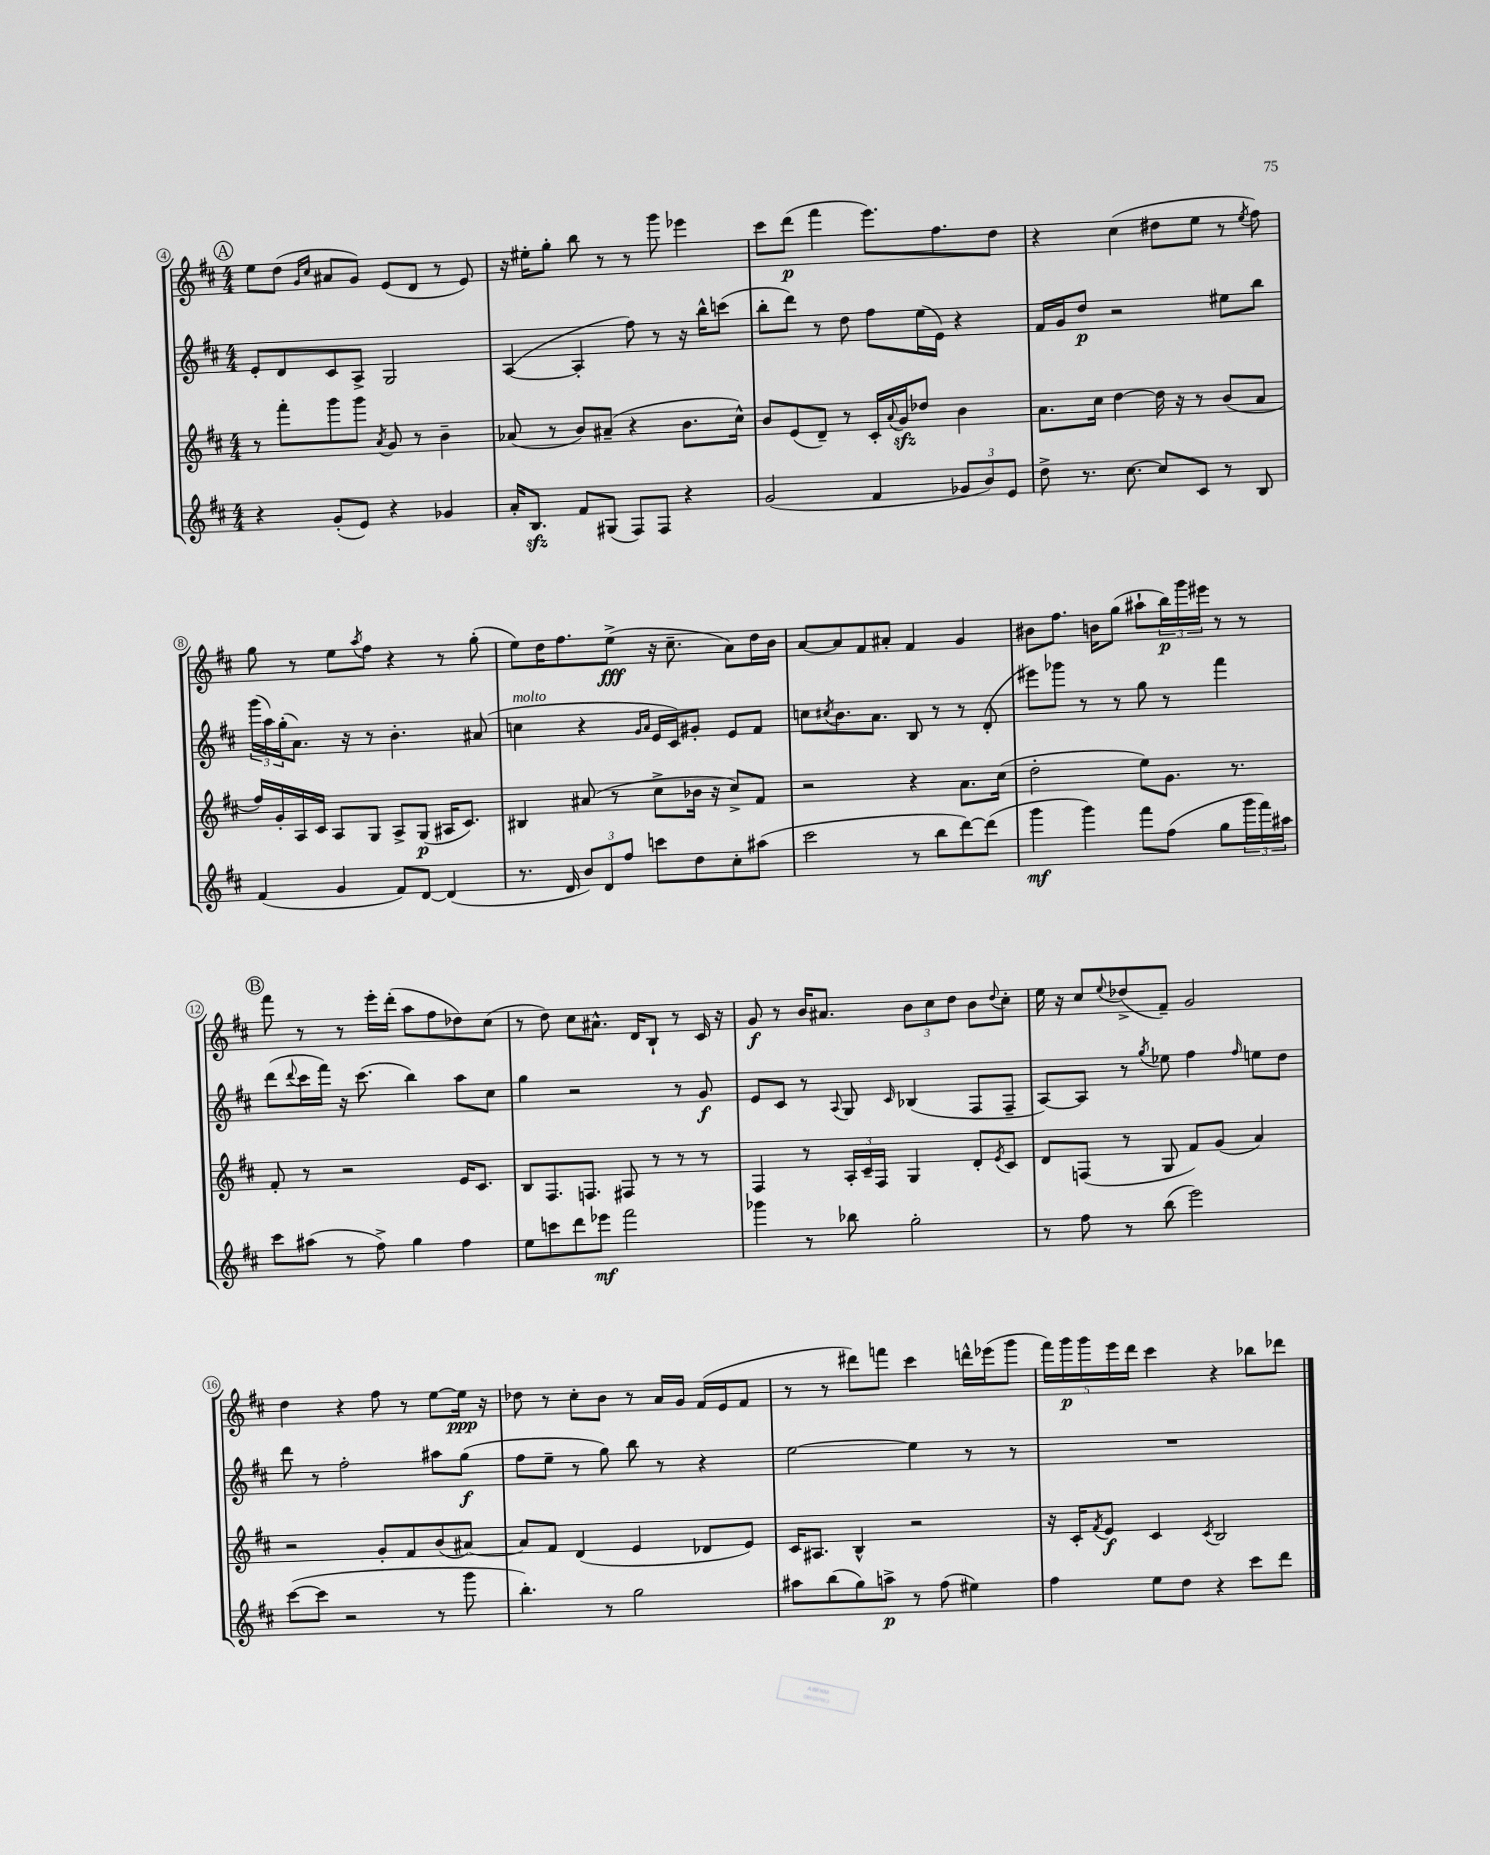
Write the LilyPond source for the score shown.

<<
\new StaffGroup <<
\new Staff = "s0" {
    \clef treble \key d \major \numericTimeSignature \time 4/4
    \mark \markup { \circle "A" } e''8 d''8( \grace { g'16 cis''16 } ais'8 g'8) e'8( d'8 r8 e'8) |
    r16 eis''16-. g''8-. b''8 r8 r8 g'''8 ees'''4 |
    cis'''8 d'''8\p( fis'''4 e'''8.) fis''8. d''8 |
    r4 cis''4( dis''8 e''8 r8 \acciaccatura { e''8 } fis''8) |
    g''8 r8 e''8 \acciaccatura { a''8 } fis''8 r4 r8 g''8-.( |
    e''8) d''16 fis''8. e''8->\fff( r16 cis''8.-- a'8) d''16 b'16 |
    a'8~ a'8 fis'8 ais'8-. fis'4 g'4 |
    bis'8 fis''8. b'16 g''8( ais''8-! \tuplet 3/2 { b''16\p) g'''16 eis'''16 } r8 r8 |
    \mark \markup { \circle "B" } fis'''8 r8 r8 e'''16-. d'''16-.( a''8 fis''8 des''8) cis''8( |
    r8 d''8) cis''8 ais'8.-^ d'16 b8-! r8 cis'16 r16 |
    g'8\f r8 b'16 ais'8. \tuplet 3/2 { b'8 cis''8 d''8 } b'8 \appoggiatura { d''8 } cis''8-. |
    e''16 r16 cis''8 \appoggiatura { e''8 } des''8->( fis'8--) g'2 |
    d''4 r4 fis''8 r8 e''8~ e''16\ppp r16 |
    des''8 r8 cis''8-. b'8 r8 a'16 g'16 fis'16( e'16 fis'8 |
    r8 r8 dis'''8) f'''8 cis'''4 d'''16-^ ees'''16( g'''8 |
    \tuplet 5/4 { fis'''16) g'''16\p g'''16 e'''16 d'''16 } cis'''4 r4 bes''8 des'''8 \bar "|." |
}
\new Staff = "s1" {
    \clef treble \key d \major \numericTimeSignature \time 4/4
    \mark \markup { \circle "A" } e'8-. d'8 cis'8 a8-> g2 |
    a4~( a4-. fis''8) r8 r16 b''16-^ c'''8( |
    b''8-. d'''8) r8 d''8 fis''8 e''16( e'16) r4 |
    fis'16 g'16 d''8\p r2 eis''8 b''8 |
    \tuplet 3/2 { g'''16( a''16) g''16-.( } a'8.) r16 r8 b'4.-. ais'8( |
    c''4^\markup { \italic "molto" } r4 \grace { g'16 a'16 } e'16 cis'16) gis'8-. e'8 fis'8 |
    c''8 \acciaccatura { cis''8 } b'8. a'8. b8 r8 r8 d'8-.( |
    eis'''8) ges'''8 r8 r8 g''8 r8 fis'''4 |
    \mark \markup { \circle "B" } d'''8( \appoggiatura { d'''8 } cis'''16 fis'''16) r16 cis'''8.( b''4) a''8 cis''8 |
    g''4 r2 r8 g'8\f |
    e'8 cis'8 r8 \appoggiatura { a8 } g8 \grace { cis'16 } bes4( fis8 fis8-- |
    a8~) a8 r8 \acciaccatura { g''8 } ees''8 fis''4 \grace { fis''16 } e''8 d''8 |
    d'''8 r8 fis''2-. ais''8 g''8\f( |
    fis''8 e''8-- r8 g''8) b''8 r8 r4 |
    e''2~ e''4 r8 r8 |
    R1 \bar "|." |
}
\new Staff = "s2" {
    \clef treble \key d \major \numericTimeSignature \time 4/4
    \mark \markup { \circle "A" } r8 fis'''8-. g'''8 g'''8 \acciaccatura { a'8 } g'8 r8 b'4-- |
    aes'8( r8 b'8) ais'8--( r4 b'8. cis''16-^) |
    b'8 e'8( d'8--) r8 cis'16-. \appoggiatura { a'8 } g'16\sfz des''8 b'4 |
    a'8. cis''16 d''4~ d''16 r16 r8 b'8( a'8 |
    fis''16) g'16-. a16 cis'16 a8 g8 a8-> g8\p( ais16 cis'8.) |
    bis4 ais'8( r8 cis''8-> bes'16 r16 cis''8->) fis'8 |
    r2 r4 a'8. cis''16( |
    d''2-. e''8) g'8. r8. |
    \mark \markup { \circle "B" } fis'8-. r8 r2 e'16 cis'8. |
    b8 fis8. f8. fis8 r8 r8 r8 |
    fis4 r8 \tuplet 3/2 { a16-. cis'16-- fis16 } g4 d'8-. \acciaccatura { e'8 } cis'8 |
    d'8 f8( r8 g8 fis'8) g'8( a'4) |
    r2 g'8-. fis'8 b'8( ais'8~) |
    ais'8 fis'8 d'4( e'4 des'8 e'8) |
    cis'16 ais8. b4-^ r2 |
    r16 cis'16-. \acciaccatura { fis'8 } e'8\f cis'4 \acciaccatura { cis'8 } b2 \bar "|." |
}
\new Staff = "s3" {
    \clef treble \key d \major \numericTimeSignature \time 4/4
    \mark \markup { \circle "A" } r4 g'8-.( e'8) r4 ges'4 |
    a'16-. b8.\sfz fis'8 gis8( fis8) fis8 r4 |
    g'2( fis'4 \tuplet 3/2 { ges'8 b'8) e'8 } |
    d''8-> r8. cis''8.~ cis''8 cis'8 r8 b8 |
    fis'4( g'4 fis'8) d'8~ d'4( |
    r8. d'16 \tuplet 3/2 { b'8) d'8 fis''8 } c'''8 d''8 cis''8-. ais''8( |
    cis'''2 r8 b''8 d'''8~) d'''8( |
    g'''4\mf g'''4) fis'''8 fis''8( g''8 \tuplet 3/2 { g'''16 fis'''16) ais''16 } |
    \mark \markup { \circle "B" } cis'''8 ais''8( r8 fis''8->) g''4 fis''4 |
    e''8 c'''8 d'''8 ees'''8\mf fis'''2 |
    ges'''4 r8 bes''8 g''2-. |
    r8 fis''8 r8 b''8( e'''2) |
    cis'''8~( cis'''8 r2 r8 g'''8 |
    b''4.-.) r8 g''2 |
    ais''8 b''8( g''8) a''8->\p r8 fis''8( eis''4) |
    fis''4 e''8 d''8 r4 cis'''8 d'''8 \bar "|." |
}
>>
>>
\layout { \context { \Score currentBarNumber = #4 \override BarNumber.stencil = #(make-stencil-circler 0.1 0.3 ly:text-interface::print) } }
